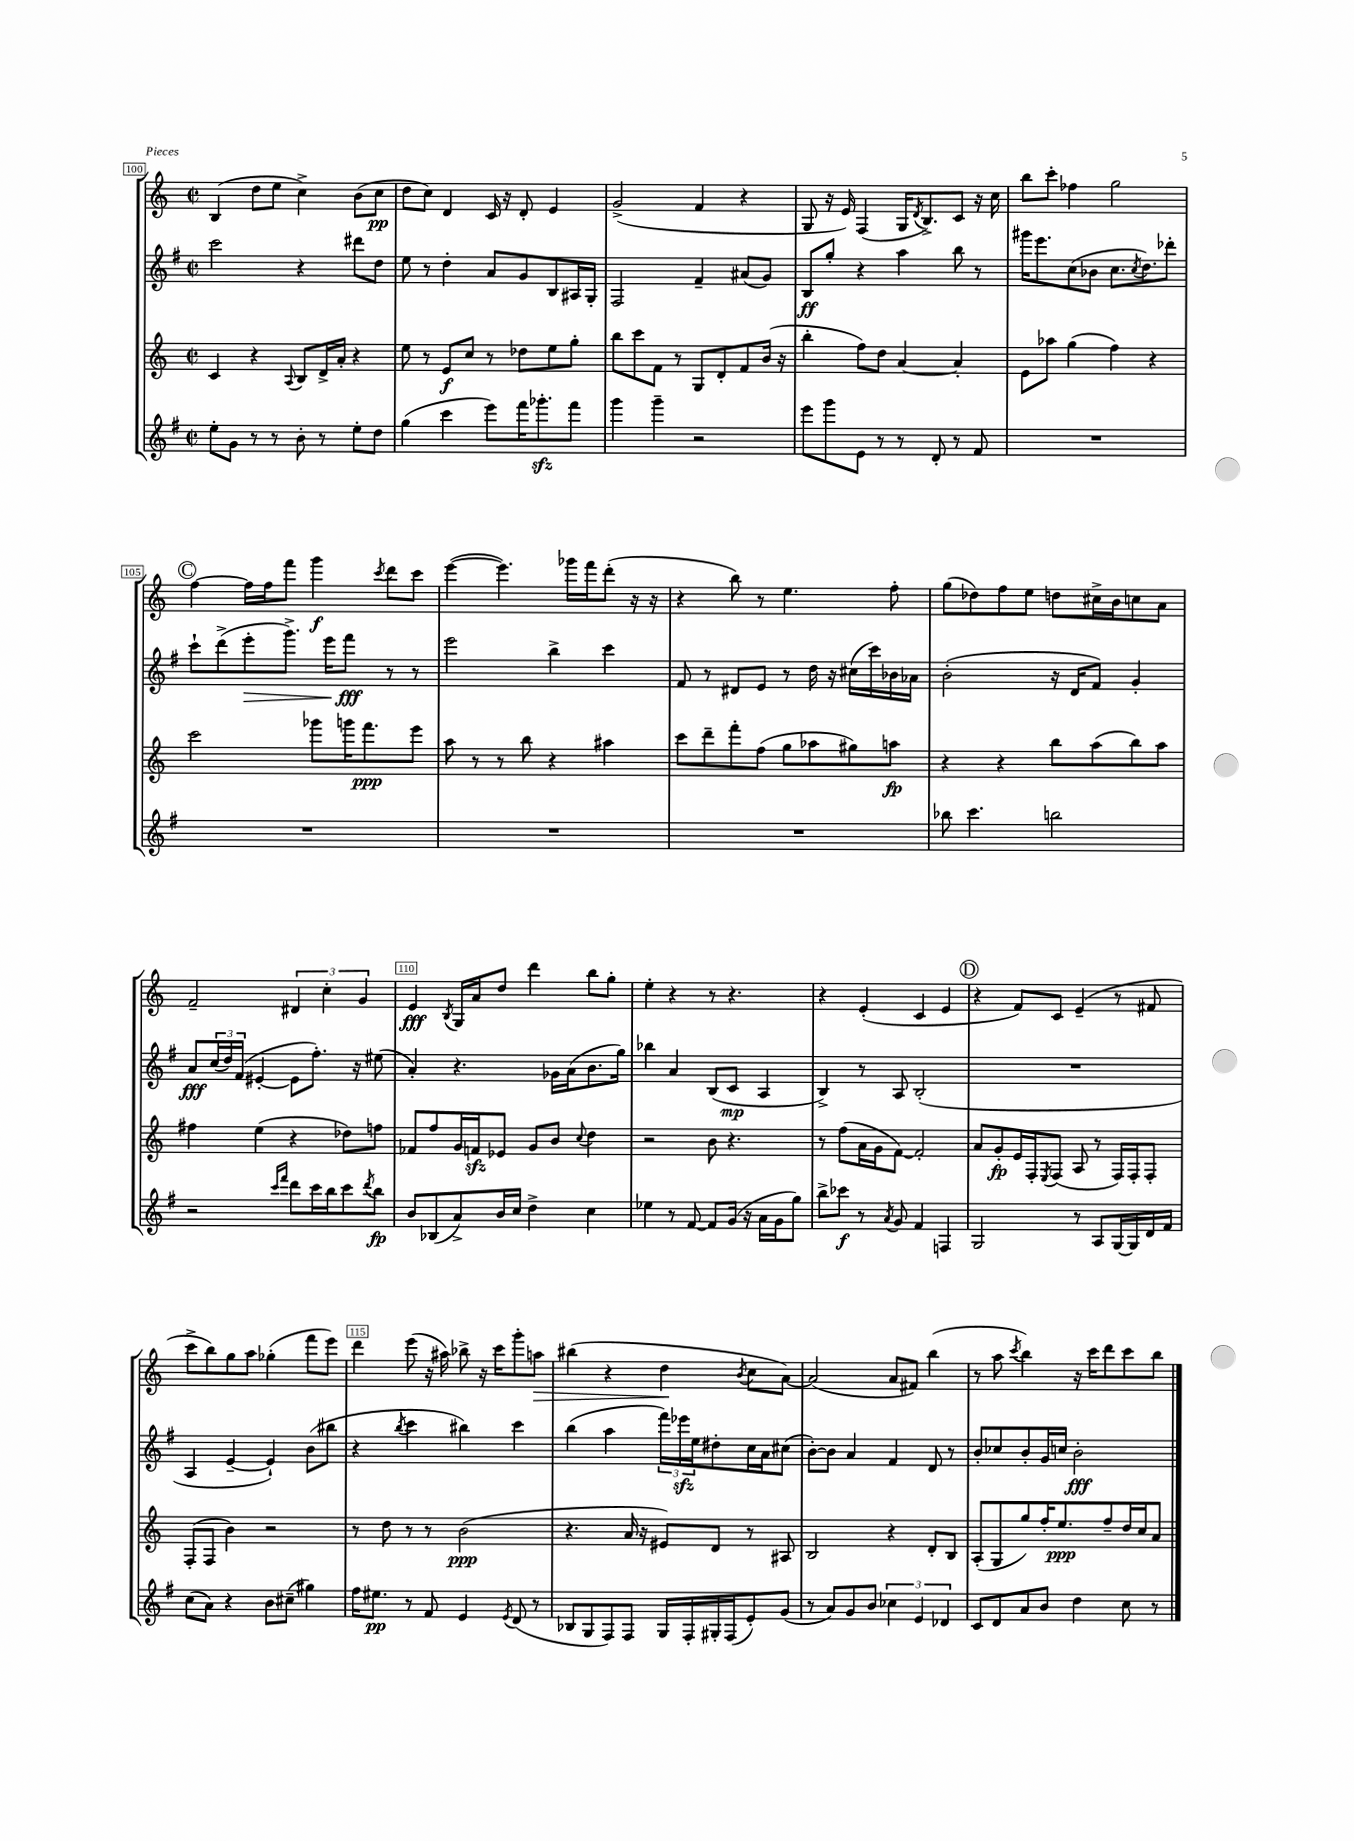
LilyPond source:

<<
\new StaffGroup <<
\new Staff = "s0" {
    \clef treble \key c \major \defaultTimeSignature \time 2/2
    b4( d''8 e''8 c''4->) b'8( c''8\pp |
    d''8 c''8) d'4 c'16 r16 d'8-. e'4 |
    g'2->( f'4 r4 |
    g8 r16 e'16) f4( g16 \acciaccatura { d'8 } b8.->) c'8 r16 c''16 |
    b''8 c'''8-. fes''4 g''2 |
    \mark \markup { \circle "C" } f''4~ f''16 f''16 f'''8 g'''4\f \acciaccatura { c'''8 } d'''8 c'''8 |
    e'''4~( e'''4.) ges'''16 f'''16 d'''8-.( r16 r16 |
    r4 b''8) r8 e''4. f''8-. |
    g''8( des''8) f''8 e''8 d''8 cis''16-> b'16 c''8 a'8 |
    f'2-- \tuplet 3/2 { dis'4 c''4-. g'4 } |
    e'4\fff \acciaccatura { b8 } g16 a'16 d''8 d'''4 b''8 g''8-. |
    e''4-. r4 r8 r4. |
    r4 e'4-.( c'4 e'4 |
    \mark \markup { \circle "D" } r4 f'8) c'8 e'4--( r8 fis'8 |
    c'''8-> b''8) g''8 a''8 ges''4-.( f'''8 e'''8) |
    d'''4 e'''8( r16 ais''16) bes''8-> r16 c'''16 g'''8-. a''8\> |
    bis''4( r4 d''4\! \acciaccatura { b'8 } c''8 a'8~) |
    a'2( a'8 fis'8) b''4( |
    r8 a''8 \acciaccatura { c'''8 } b''4) r16 c'''16 d'''8 c'''8 b''8 \bar "|." |
}
\new Staff = "s1" {
    \clef treble \key g \major \defaultTimeSignature \time 2/2
    c'''2 r4 dis'''8 d''8 |
    e''8 r8 d''4-. a'8 g'8 b8 ais16 g16-. |
    fis2 fis'4-- ais'8( g'8) |
    b8\ff g''8-. r4 a''4 b''8 r8 |
    gis'''16 e'''8. c''8( bes'8 c''8. \acciaccatura { c''8 } d''8.) des'''8-. |
    \mark \markup { \circle "C" } c'''8-! d'''8->( e'''8-.\> g'''8.->) e'''16 fis'''8\fff\! r8 r8 |
    e'''2 b''4-> c'''4 |
    fis'8 r8 dis'8 e'8 r8 d''16 r16 cis''16( c'''16) bes'16 aes'16 |
    b'2-.( r16 d'16 fis'8) g'4-. |
    a'8\fff \tuplet 3/2 { c''16( d''16) fis'16( } eis'4~-. eis'8 fis''8.-.) r16 eis''8( |
    a'4-.) r4. ges'16 a'16( b'8. g''16) |
    bes''4 a'4 b8( c'8\mp a4 |
    b4->) r8 a8 b2-.( |
    \mark \markup { \circle "D" } R1 |
    a4 e'4~-- e'4-!) b'8( bis''8 |
    r4 \acciaccatura { b''8 } c'''4 bis''4) c'''4 |
    b''4( a''4 \tuplet 3/2 { fis'''16) ees'''16\sfz e''16 } dis''8-. c''16 a'16 cis''8( |
    b'8~-.) b'8 a'4 fis'4 d'8 r8 |
    b'8-. ces''8 b'8-. g'16 c''16 b'2-.\fff \bar "|." |
}
\new Staff = "s2" {
    \clef treble \key c \major \defaultTimeSignature \time 2/2
    c'4 r4 \appoggiatura { a8 } b8 d'16-> a'16-. r4 |
    e''8 r8 e'8\f c''8 r8 des''8 e''8 g''8-. |
    b''8 c'''8 f'8 r8 g8 d'8-. f'8 b'16( r16 |
    b''4-. f''8) d''8 a'4~ a'4-. |
    e'8 aes''8 g''4( f''4) r4 |
    \mark \markup { \circle "C" } c'''2 ges'''8 g'''16 f'''8.\ppp e'''8 |
    a''8 r8 r8 b''8 r4 ais''4 |
    c'''8 d'''8-- f'''8-. f''8( g''8 aes''8 gis''8) a''8\fp |
    r4 r4 b''8 a''8( b''8) a''8 |
    fis''4 e''4( r4 des''8) f''8 |
    fes'8 f''8 g'16 f'16\sfz ees'8 g'8 b'8 \appoggiatura { c''8 } d''4 |
    r2 b'8 r4. |
    r8 f''8( a'16 g'16 f'8~) f'2-. |
    \mark \markup { \circle "D" } a'8 g'8-.\fp e'16 f16-. \acciaccatura { e8 } f8( a8 r8 f16) f16-. f8-. |
    f8-.( f8 b'4) r2 |
    r8 d''8 r8 r8 b'2\ppp( |
    r4. a'16 r16 eis'8) d'8 r8 ais8 |
    b2 r4 d'8-. b8 |
    a8-.( g8 g''8) f''16-. e''8.\ppp f''8-- d''16 c''16 a'8 \bar "|." |
}
\new Staff = "s3" {
    \clef treble \key g \major \defaultTimeSignature \time 2/2
    e''8-. g'8 r8 r8 b'8-. r8 e''8-. d''8 |
    g''4( c'''4 e'''8) fis'''16 ges'''8.-.\sfz fis'''8 |
    g'''4 g'''4-- r2 |
    e'''8 g'''8 e'8 r8 r8 d'8-. r8 fis'8 |
    R1 |
    \mark \markup { \circle "C" } R1 |
    R1 |
    R1 |
    bes''8 c'''4. b''2 |
    r2 \grace { c'''16 fis'''16 } d'''8 c'''16 b''16 c'''8 \acciaccatura { d'''8 } b''8\fp |
    b'8 bes8( a'8->) b'16 c''16 d''4-> c''4 |
    ees''4 r8 fis'8~ fis'8 g'16( r16 a'16 g'16 g''8) |
    b''8-> ces'''8\f r8 \acciaccatura { a'8 } g'8 fis'4 f4 |
    \mark \markup { \circle "D" } g2 r8 a8 g16~ g16 d'16 fis'16 |
    c''8( a'8) r4 b'8 cis''8--( gis''4) |
    fis''16 eis''8.\pp r8 fis'8 e'4 \acciaccatura { e'8 } d'8( r8 |
    bes8 g8 fis8) fis8 g16 fis16-. gis16-. fis16( e'8-.) g'8( |
    r8 a'8) g'8 b'8 \tuplet 3/2 { ces''4 e'4 des'4 } |
    c'8 d'8 a'8 b'8 d''4 c''8 r8 \bar "|." |
}
>>
>>
\layout { \context { \Score currentBarNumber = #100 \override BarNumber.break-visibility = ##(#f #t #t) barNumberVisibility = #(every-nth-bar-number-visible 5) \override BarNumber.stencil = #(make-stencil-boxer 0.1 0.3 ly:text-interface::print) } }
